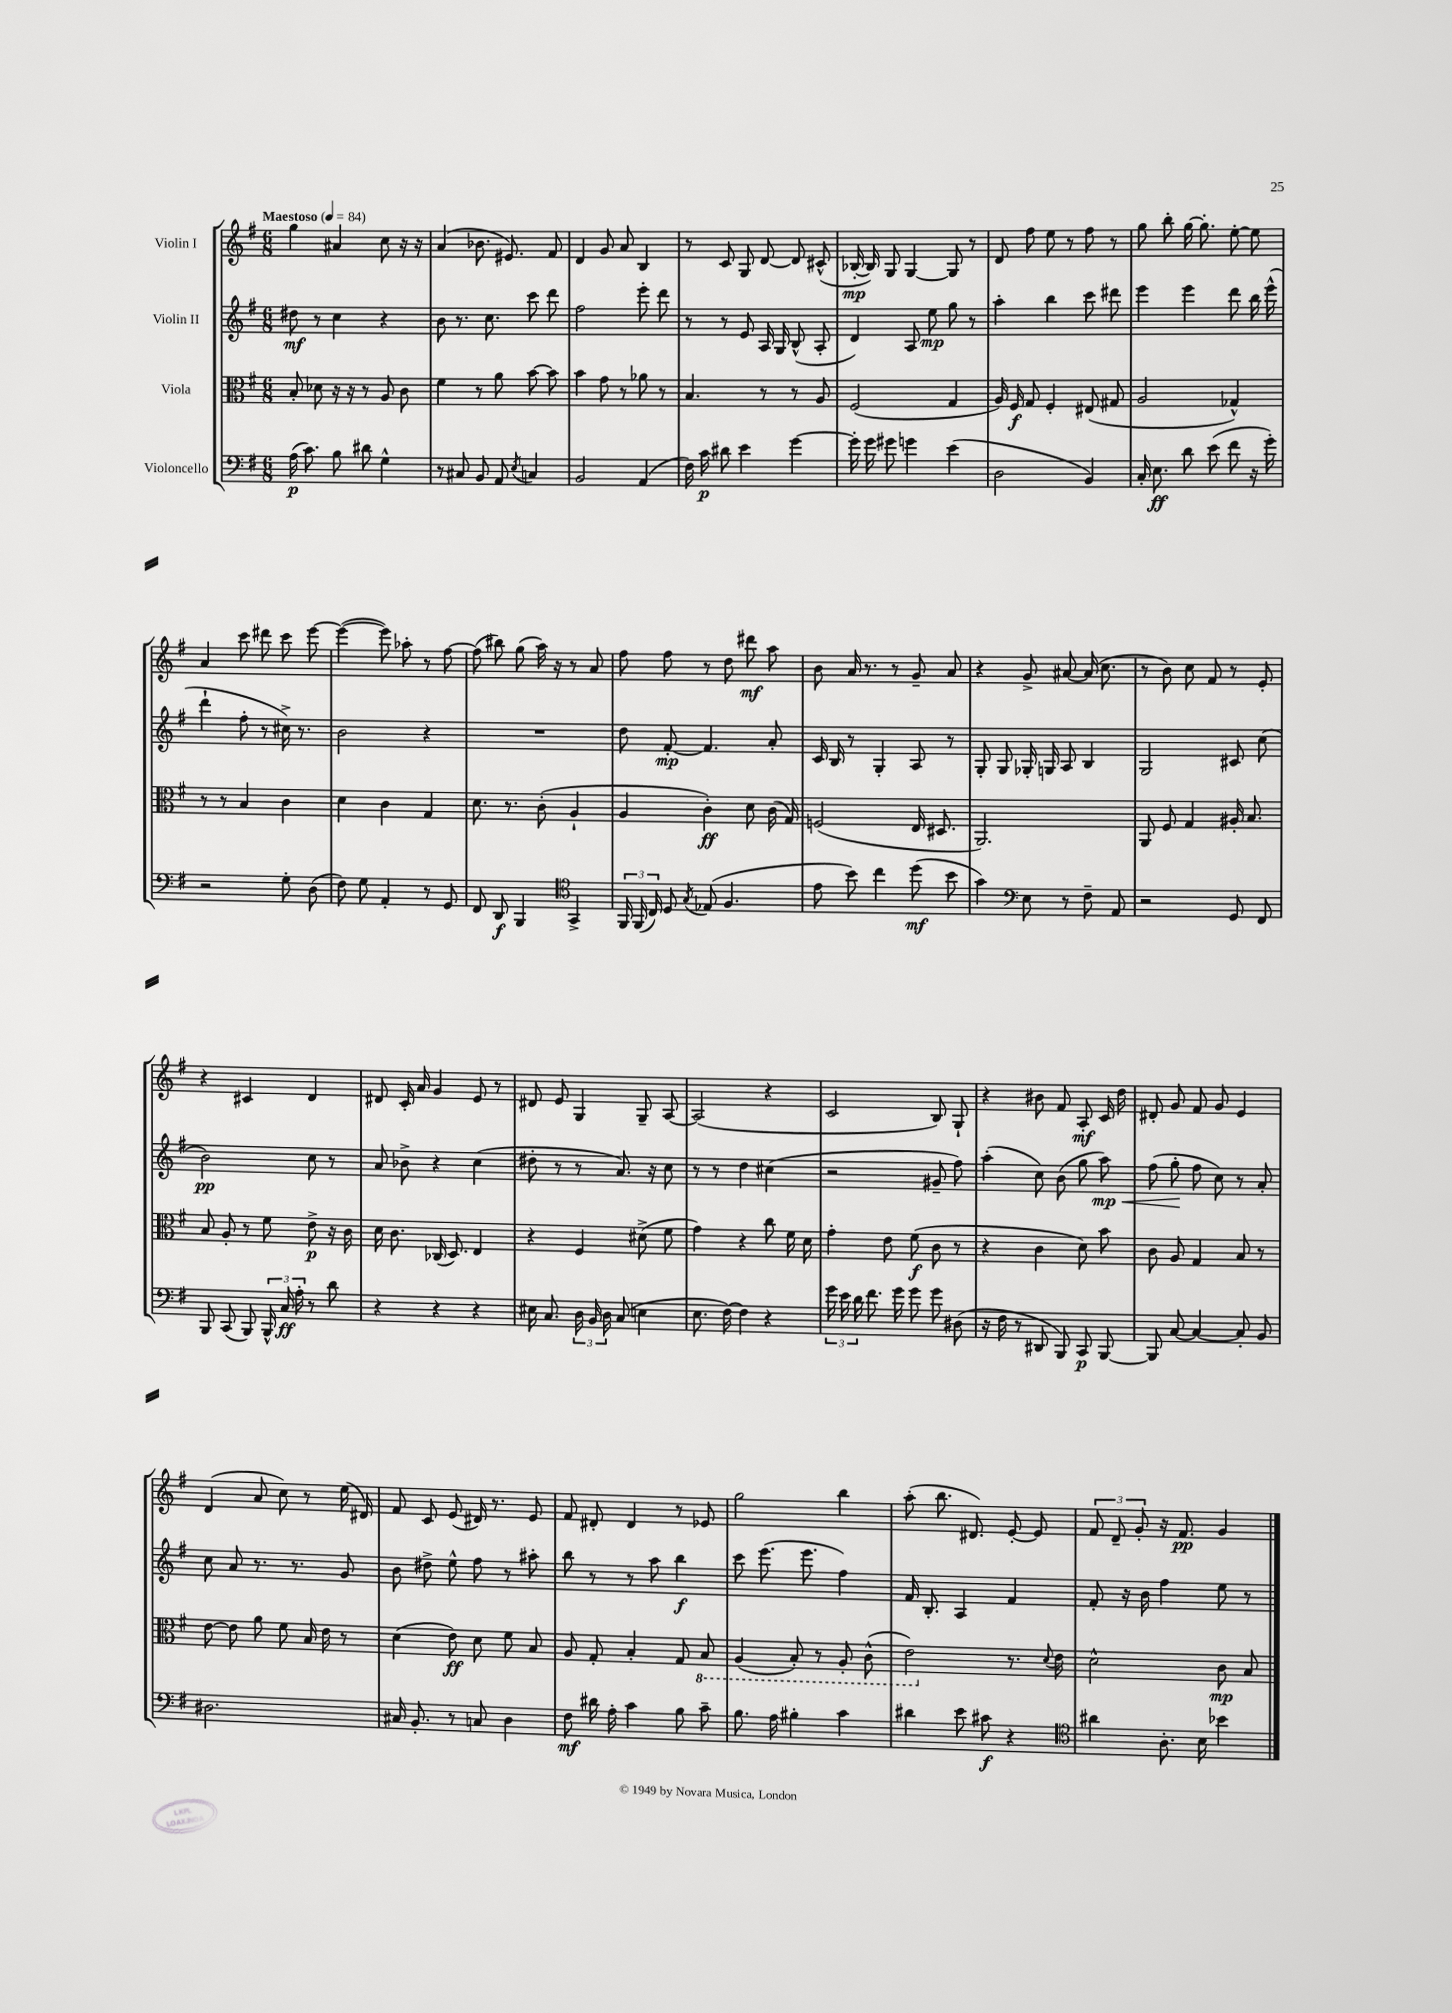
<<
\new StaffGroup <<
\new Staff = "s0" \with { instrumentName = "Violin I" } {
    \clef treble \key g \major \numericTimeSignature \time 6/8 \tempo "Maestoso" 4 = 84
    \autoBeamOff g''4 ais'4 c''8 r16 r16 |
    a'4( bes'8. eis'8.) fis'8 |
    d'4 g'8 a'8 b4 |
    r8 c'8 g8 d'8~ d'8 cis'8-^( |
    bes16~-.\mp bes16) g8 g4~ g8 r8 |
    d'8 fis''8 e''8 r8 fis''8 r8 |
    g''8 b''8-. g''16~ g''8.-. e''8~-. e''8 |
    a'4 c'''8 dis'''8 c'''8 e'''8~ |
    e'''4~( e'''8) aes''8-. r8 fis''8~ |
    fis''8( bis''8) g''8( a''16) r16 r8 a'8 |
    fis''8 fis''8 r8 d''8 dis'''8\mf a''8 |
    b'8 a'16 r8. r8 g'8-- a'8 |
    r4 g'8-> ais'8~ ais'16( c''8. |
    r8 b'8) c''8 fis'8 r8 e'8-. |
    r4 cis'4 d'4 |
    dis'8 c'16-. a'16 g'4 e'8 r8 |
    dis'8 e'8 g4 g8-- a8~ |
    a2( r4 |
    c'2 b8) g8-! |
    r4 bis'8 fis'8 a8-.\mf c'16 d''16 |
    dis'8-. g'8 fis'8 g'8 e'4 |
    d'4( a'8 c''8) r8 e''16( dis'16) |
    fis'8 c'8 e'8( dis'16) r8. e'8 |
    fis'8 dis'8-. dis'4 r8 ees'8 |
    g''2 b''4 |
    a''8-.( b''8. dis'8.) e'8~-. e'8 |
    \tuplet 3/2 { fis'8 d'8-- g'8-. } r16 fis'8.\pp g'4 \bar "|." |
}
\new Staff = "s1" \with { instrumentName = "Violin II" } {
    \clef treble \key g \major \numericTimeSignature \time 6/8
    \autoBeamOff dis''8\mf r8 c''4 r4 |
    b'8 r8. c''8. c'''8 d'''8 |
    fis''2 e'''8-. d'''8 |
    r8 r8 e'8 a16 g16 b8-^( a8-. |
    d'4) a8 e''8\mp g''8 r8 |
    a''4-. b''4 c'''8 dis'''8 |
    e'''4 e'''4 d'''8 b''16 e'''16-^( |
    d'''4-! fis''8-. r8 cis''16->) r8. |
    b'2 r4 |
    R2. |
    d''8 fis'8~-.\mp fis'4. a'8-. |
    c'16 b16 r8 g4-. a8 r8 |
    g8-. g8 ges16-. g16 a8 b4 |
    g2 cis'8 c''8( |
    b'2\pp) c''8 r8 |
    a'8 bes'8-> r4 c''4( |
    dis''8-. r8 r8 a'8.) r16 c''8 |
    r8 r8 d''4 cis''4( |
    r2 gis'8-- fis''8) |
    a''4-.( c''8) b'8( g''8 a''8\mp\<) |
    fis''8( g''8-.\! fis''8 c''8) r8 a'8-. |
    c''8 a'8 r8. r8. g'8 |
    b'8 dis''8-> e''8-^ fis''8 r8 ais''8-. |
    b''8 r8 r8 a''8 b''4\f |
    c'''8 e'''8.( e'''8. fis''4) |
    fis'16 b8.-. a4 fis'4 |
    fis'8-. r16 b'16 fis''4 e''8 r8 \bar "|." |
}
\new Staff = "s2" \with { instrumentName = "Viola" } {
    \clef alto \key g \major \numericTimeSignature \time 6/8
    \autoBeamOff b8-. des'8 r16 r16 r8 a8 c'8 |
    fis'4 r8 a'8 b'8~ b'8 |
    b'4 g'8 r8 aes'8 r8 |
    b4. r8 r8 a8 |
    fis2( g4 |
    a16) fis16\f g8 fis4-. eis8( gis8 |
    a2 ges4-^) |
    r8 r8 b4 c'4 |
    d'4 c'4 g4 |
    d'8. r8. c'8-.( a4-! |
    a4 c'4-.\ff) d'8 c'16( g16) |
    f2( e16 dis8. |
    a,2.) |
    a,8 fis8 g4 ais16-. b8. |
    b8 a8-. r8 fis'8 e'8->\p r16 c'16 |
    d'16 c'8. ces16( d8.) e4 |
    r4 fis4 dis'8->( fis'8 |
    g'4) r4 c''8 fis'16 d'16 |
    g'4-. e'8 fis'8\f( c'8 r8 |
    r4 c'4 d'8) b'8 |
    c'8 a8 g4 b8 r8 |
    e'8~ e'8 a'8 fis'8 b16 e'16 r8 |
    d'4( e'8\ff) d'8 fis'8 b8 |
    a8 g8-. b4-. g8 \ottava #-1 b,8 |
    a,4( b,8-.) r8 a,8-. c8-^( |
    e2) \ottava #0 r8. \appoggiatura { d'8 } e'16 |
    d'2-^ c'8\mp b8 \bar "|." |
}
\new Staff = "s3" \with { instrumentName = "Violoncello" } {
    \clef bass \key g \major \numericTimeSignature \time 6/8
    \autoBeamOff a16\p( c'8.) b8 dis'8 g4-^ |
    r8 cis8 b,8 a,8 \acciaccatura { e8 } c4 |
    b,2 a,4( |
    fis16) c'16\p dis'8 e'4 g'4~ |
    g'16-. g'16 gis'8 g'4 e'4( |
    d2 b,4) |
    c16-. e8.\ff d'8 e'8( fis'8 r16 g'16-.) |
    r2 g8-. d8( |
    fis8) g8 a,4-. r8 g,8 |
    fis,8 d,8\f b,,4 \clef tenor g,4-> |
    \tuplet 3/2 { fis,16 fis,16( c16) } d8 \acciaccatura { g8 } ees8( fis4. |
    e'8 b'8) c''4 d''8\mf( b'8 |
    g'4) \clef bass e8 r8 fis8-- a,8 |
    r2 g,8 fis,8 |
    b,,8 c,8( b,,8) \tuplet 3/2 { b,,16-^ c16\ff a16-. } r8 d'8 |
    r4 r4 r4 |
    eis16 c8. \tuplet 3/2 { d16 b,16 d16 } c8( e4 |
    e8. fis16~) fis4 r4 |
    \tuplet 3/2 { g'16 e'16 d'16 } fis'8. g'16 g'8 g'8 dis8( |
    r16 fis16 r8 dis,8 b,,8) c,8\p b,,8~ |
    b,,8 c8~ c4~ c8-. b,8 |
    dis2. |
    cis16 b,8.-. r8 c8 d4 |
    fis8\mf dis'16 a16-. c'4 b8 c'8-- |
    b8. a16 bis4-. c'4 |
    dis'4 e'8 cis'8\f r4 |
    \clef tenor ais'4 a8.-. b16 bes'4 \bar "|." |
}
>>
>>
\layout { \context { \Score \remove "Bar_number_engraver" } }
